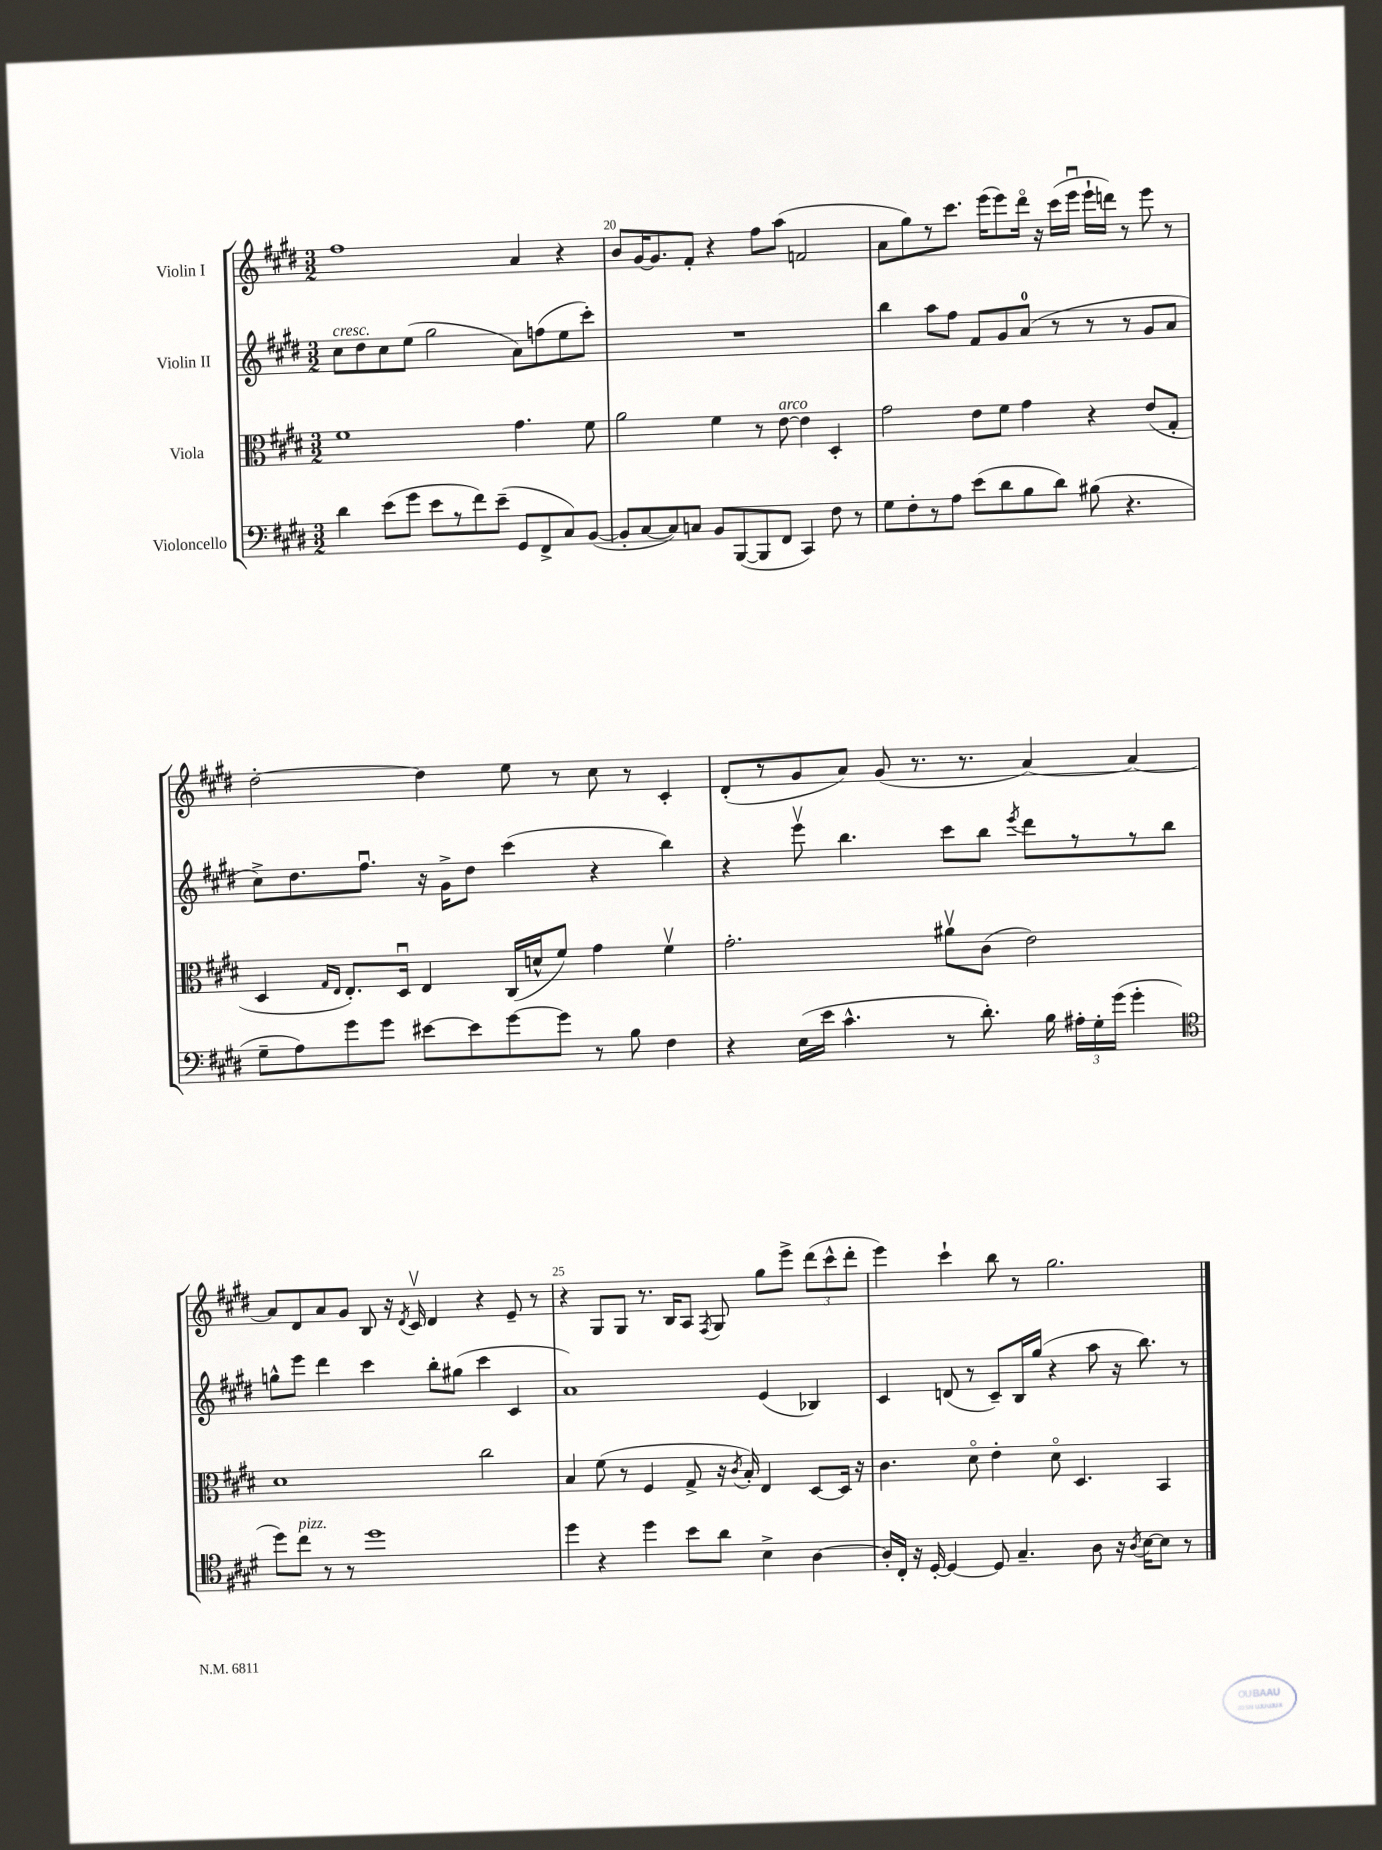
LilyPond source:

<<
\new StaffGroup <<
\new Staff = "s0" \with { instrumentName = "Violin I" } {
    \clef treble \key e \major \numericTimeSignature \time 3/2
    \autoBeamOff fis''1 a'4 r4 |
    b'8[ gis'16~ gis'8. fis'8]-. r4 fis''8[ a''8]( f'2 |
    a'8[ gis''8) r8 cis'''8.] e'''16[( e'''8) dis'''16]\flageolet r16 cis'''16[( e'''16]\downbow e'''16[-! d'''16]) r8 e'''8 r8 |
    dis''2~-. dis''4 e''8 r8 cis''8 r8 cis'4-. |
    dis'8[-.( r8 gis'8 a'8]) gis'8( r8. r8. a'4~) a'4~ |
    a'8[ dis'8 a'8 gis'8] b8 r16 \acciaccatura { dis'8 } cis'16\upbow dis'4 r4 e'8-- r8 |
    r4 gis8[ gis8] r8. b16[ a8] \acciaccatura { fis8 } gis8 gis''8[ e'''8]-> \tuplet 3/2 { dis'''8[( cis'''8-^ dis'''8]-. } |
    e'''4) cis'''4-! b''8 r8 gis''2. \bar "|." |
}
\new Staff = "s1" \with { instrumentName = "Violin II" } {
    \clef treble \key e \major \numericTimeSignature \time 3/2
    \autoBeamOff cis''8[^\markup { \italic "cresc." } dis''8 cis''8 e''8]( gis''2 a'8[) f''8( e''8 cis'''8]-.) |
    R1. |
    b''4 a''8[ fis''8] fis'8[ gis'8 a'8]-0( r8 r8 r8 gis'8[ a'8] |
    cis''8[->) dis''8. fis''8.]\downbow r16 gis'16[-> dis''8] cis'''4( r4 b''4) |
    r4 e'''8\upbow b''4. cis'''8[ b''8] \acciaccatura { e'''8 } dis'''8[ r8 r8 b''8] |
    g''8[-^ e'''8] dis'''4 cis'''4 b''8[-. gis''8]( cis'''4 cis'4 |
    a'1) e'4( bes4) |
    cis'4 d'8( r8 cis'8[--) b16 gis''16]( r4 a''8 r16 b''8.) r8 \bar "|." |
}
\new Staff = "s2" \with { instrumentName = "Viola" } {
    \clef alto \key e \major \numericTimeSignature \time 3/2
    \autoBeamOff fis'1 gis'4. fis'8 |
    a'2 fis'4 r8 e'8~^\markup { \italic "arco" } e'4 dis4-. |
    gis'2 e'8[ fis'8] gis'4 r4 e'8[( gis8]-. |
    dis4 \grace { gis16[ e16] } e8.[-.) dis16]\downbow e4 cis16[( d'16-^ fis'8]) gis'4 fis'4\upbow |
    gis'2.-. ais'8[\upbow cis'8]( e'2) |
    dis'1 cis''2 |
    b4 fis'8( r8 fis4 gis8-> r16 \acciaccatura { cis'8 } b16-.) e4 dis8[~ dis16] r16 |
    cis'4. dis'8\flageolet e'4-. dis'8\flageolet dis4. b,4 \bar "|." |
}
\new Staff = "s3" \with { instrumentName = "Violoncello" } {
    \clef bass \key e \major \numericTimeSignature \time 3/2
    \autoBeamOff dis'4 e'8[( gis'8] e'8[ r8 fis'8) e'8]--( gis,8[ fis,8-> cis8) b,8]~( |
    b,8[-. cis8~ cis8) c8] b,8[ b,,8~( b,,8 fis,8] cis,4) fis8 r8 |
    gis8[ fis8-. r8 a8] e'8[( dis'8 b8 dis'8]) bis8( r4. |
    gis8[-- a8) gis'8 gis'8] eis'8[~ eis'8 gis'8~ gis'8] r8 b8 fis4 |
    r4 e16[( e'16] cis'4.-^ r8 dis'8.-.) b16 \tuplet 3/2 { ais16[-. gis16-. gis'16]( } gis'4-. |
    \clef tenor dis''8[) cis''8]^\markup { \italic "pizz." } r8 r8 dis''1 |
    dis''4 r4 dis''4 b'8[ a'8] b4-> a4~ |
    a16[-. cis16]-. r16 dis16~-. dis4~ dis8 gis4.-- a8 r16 \acciaccatura { a8 } b16[~ b8] r8 \bar "|." |
}
>>
>>
\layout { \context { \Score currentBarNumber = #19 \override BarNumber.break-visibility = ##(#f #t #t) barNumberVisibility = #(every-nth-bar-number-visible 5) } }
